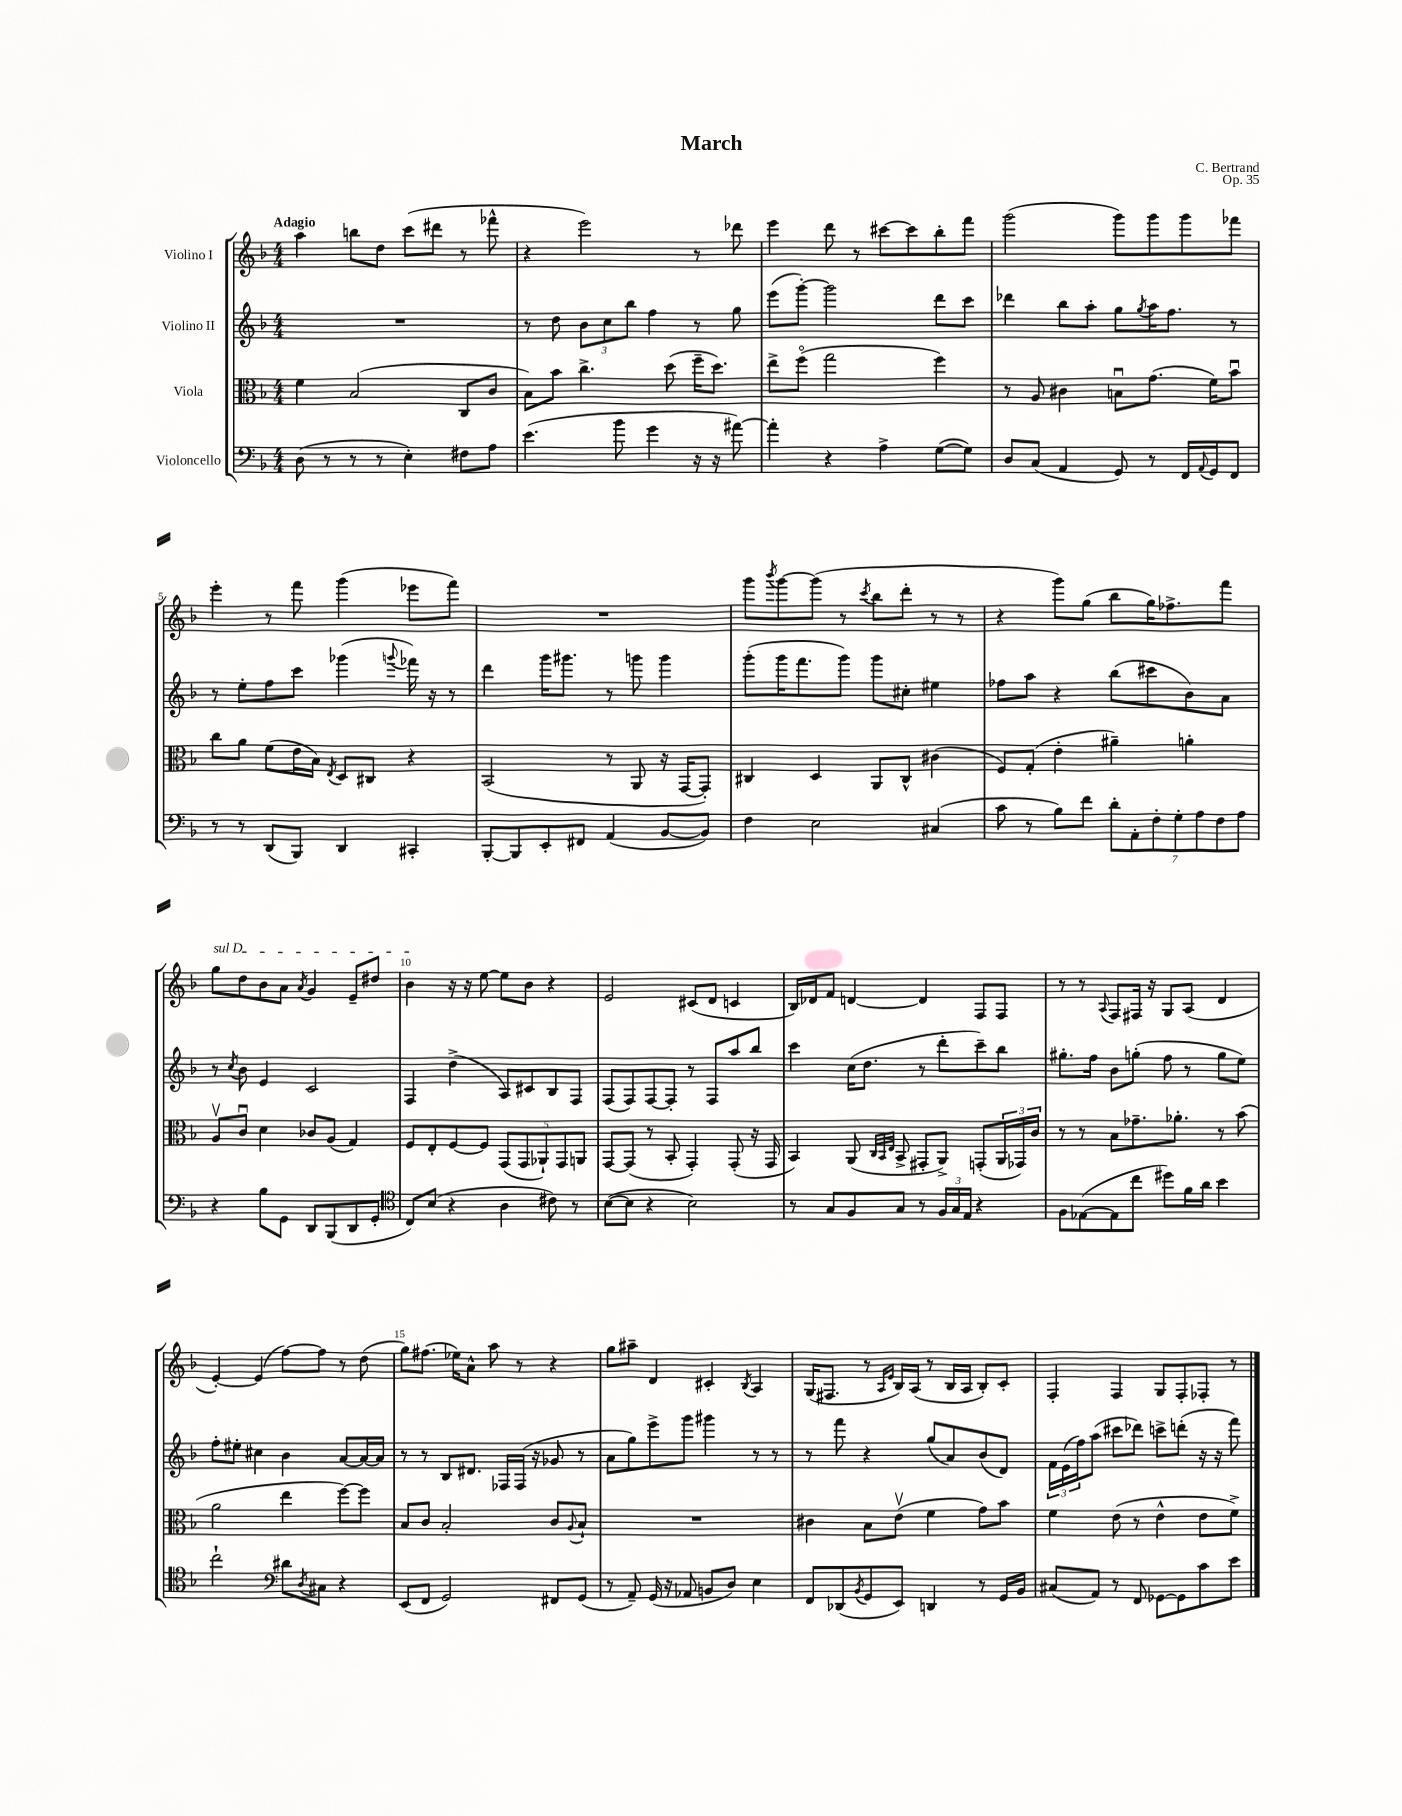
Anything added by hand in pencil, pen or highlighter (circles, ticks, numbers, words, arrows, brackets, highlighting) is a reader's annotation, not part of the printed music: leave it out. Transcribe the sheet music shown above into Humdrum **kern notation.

**kern	**kern	**kern	**kern
*staff4	*staff3	*staff2	*staff1
*clefF4	*clefC3	*clefG2	*clefG2
*k[b-]	*k[b-]	*k[b-]	*k[b-]
*M4/4	*M4/4	*M4/4	*M4/4
(8D	4f	1r	4aa
8r	.	.	.
8r	(2B-	.	8bb
8r	.	.	8dd
4E')	.	.	(8ccc
.	.	.	8ddd#
8F#	8C	.	8r
8A	8c	.	8fff-^^
=	=	=	=
(4.e	8B-)	8r	4r
.	8b-	8dd	.
.	4.cc^	12b-	2eee)
.	.	12cc	.
8b-	.	.	.
.	.	12bb-	.
4g	.	4ff	.
.	(8dd	.	.
16r	16ff~	8r	8r
16r	8.dd)	.	.
[8a#)	.	8gg	8ddd-
=	=	=	=
4a#']	8ee^	(8eee	4eee
.	(8ffo	[8ggg')	.
4r	2gg	2ggg]	8ddd
.	.	.	8r
4A^	.	.	[8ccc#
.	.	.	8ccc#]
([8G	4ff)	8ddd	8bb-'
8G])	.	8ccc	8fff
=	=	=	=
8D	8r	4ddd-	(2ggg
(8C	8A	.	.
4AA	4c#	8bb-	.
.	.	8aa'	.
8GG)	8Bu	8gg	8ggg)
.	.	8qgg	.
8r	(8.g	16aa	8ggg
.	.	8.ff	.
16FF	.	.	8ggg
8qqAA	.	.	.
16GG	16f)	.	.
8FF	8b-u	8r	8fff-
=	=	=	=
8r	8cc	8r	4eee'
8r	8a	8ee'	.
(8DD	(8f	8ff	8r
8BBB-)	16e	8ccc	8fff
.	16B-)	.	.
.	8qE	.	.
4DD	8D	(4ggg-	(4ggg
.	8C#	.	.
.	.	8qqggg	.
4CC#'	4r	16fff-)	8eee-
.	.	16r	.
.	.	8r	8fff)
=	=	=	=
[8BBB-'	(2BB-	4ddd	1r
8BBB-]	.	.	.
8EE'	.	16ggg	.
.	.	8.ggg#	.
8FF#	.	.	.
(4AA	8r	8r	.
.	8AA	8ggg	.
[8BB-	16r	4ggg	.
.	[16GG	.	.
8BB-])	8GG'])	.	.
=	=	=	=
4F	4C#	(8ggg'	8ggg
.	.	.	8qbbb-
.	.	16ggg	[8ggg
.	.	8.fff	.
2E	4D	.	(8ggg]
.	.	8ggg)	8r
.	.	.	8qccc
.	8AA	8ggg	8bb-
.	8C#^^	8cc#'	8ddd'
(4C#	(4c#	4ee#	8r
.	.	.	8r
=	=	=	=
8c	8F)	8ff-	4r
8r	(8G'	8aa	.
8B-)	4e'	4r	8ggg)
8f	.	.	(8gg
14d'	4a#~)	(8bb-	8bb-
14AA'	.	.	.
.	.	8ccc#	16gg)
14F'	.	.	.
.	.	.	8.ff-^
14G'	.	.	.
.	4a'	8b-)	.
14A	.	.	.
14F	.	.	.
.	.	8a	8fff
14A	.	.	.
=	=	=	=
4r	8Av	8r	8gg
.	.	8qcc	.
.	8cu	8b-	8dd
8B-	4d	4e	8b-
8GG	.	.	8a
.	.	.	8qa
8DD	8c-	2c	4g
(8BBB-	(8A	.	.
8DD	4G)	.	8e~
8GG'	.	.	8dd#
=	=	=	=
*clefC4	*	*	*
8C)	8F	4F	4b-
(8B-	8E'	.	.
4r	[8F	(4dd^	16r
.	.	.	16r
.	8F]	.	[8ee
4A	(10GG	8A)	8ee]
.	10GG	.	.
.	.	8c#	8b-
.	10AA-`)	.	.
8c#)	.	8B-	4r
.	10GG	.	.
8r	.	8F	.
.	10AA	.	.
=	=	=	=
([8B-	[8GG	(8F	2e
8B-]	(8GG]	8F)	.
4r	8r	[8F	.
.	8BB-'	8F']	.
2B-)	4GG')	8r	(8c#
.	.	8F	8d
.	(8GG'	8aa	4c
.	16r	8bb-	.
.	16GG	.	.
=	=	=	=
8r	4BB-)	4ccc	16B-)
.	.	.	16d-
8G	.	.	8f
8F	(8AA	(16cc	[4d
.	.	8.dd	.
.	32qqC	.	.
.	32qqBB-	.	.
.	32qqE	.	.
8G	8BB-^	.	.
8r	8GG#'	8r	4d]
24F	8AA^)	8ddd'	.
24G	.	.	.
24E	.	.	.
4r	(8GG'	8ccc~)	8F
.	24AA	8bb-	8F
.	24GG-)	.	.
.	24c	.	.
=	=	=	=
8F	8r	8.gg#'	8r
([8E-	8r	.	8r
.	.	16ff	.
.	.	.	8qqA
8E-]	8B-	8b-	8F
8cc	8.g-~	(8gg'	16F#
.	.	.	16r
8dd#)	.	8ff	8G
.	8.a-'	.	.
16f	.	8r	(8A
16a	.	.	.
4b-	8r	8gg	4d
.	(8b-	8ee)	.
=	=	=	=
2cc`	2a	8ff'	[4e')
.	.	8ee#'	.
.	.	4cc#	(4e]
*clefF4	*	*	*
8d#	4ee	4b-	[8ff)
8qD	.	.	.
8C#	.	.	8ff]
4r	[8ff)	[8a	8r
.	8ff]	16a_	(8dd
.	.	16a]	.
=	=	=	=
(8EE	8B-	8r	8gg)
8FF	8c	8r	(8.ff#
2GG)	2B-'	8B-	.
.	.	.	16ee-)
.	.	8.d#	8a^^
.	.	.	8aa
.	.	16F-	.
.	.	(16F-	8r
.	.	16r	.
8FF#	8c	8g-	4r
.	8qqA	.	.
(8GG	8B-`	8r	.
=	=	=	=
8r	1r	8a	8gg
8AA~)	.	8gg)	8aa#~
(16GG	.	8eee^	4d
16r	.	.	.
8AA-	.	8ggg	.
8BB	.	4ggg#	4c#'
8D)	.	.	.
.	.	.	8qB-
4E	.	8r	4A
.	.	8r	.
=	=	=	=
8FF	4c#	8r	(16G
.	.	.	8.F#
(8DD-	.	8fff	.
8qBB-	.	.	.
8GG	8B-	4r	8r
.	.	.	16qqA
.	.	.	16qqe
8EE)	(8ev	.	16B-)
.	.	.	(16A
4DD	4f	(8gg	8r
.	.	8a)	16B-
.	.	.	16A
8r	8g)	(8b-	8B-')
16GG	8b-	8d)	8c'
16BB-	.	.	.
=	=	=	=
(8C#	4f	24f	4F'
.	.	(24e	.
.	.	24ff)	.
8AA)	.	(8aa	.
8r	(8e	8ccc#	4F
8FF	8r	8ddd-)	.
[8GG-	4e^^	8ccc^	8G
8GG-]	.	(8ddd'	8F'
8c	8e	16r	8F-'
.	.	16r	.
8e	8f^)	8fff)	8r
==	==	==	==
*-	*-	*-	*-
